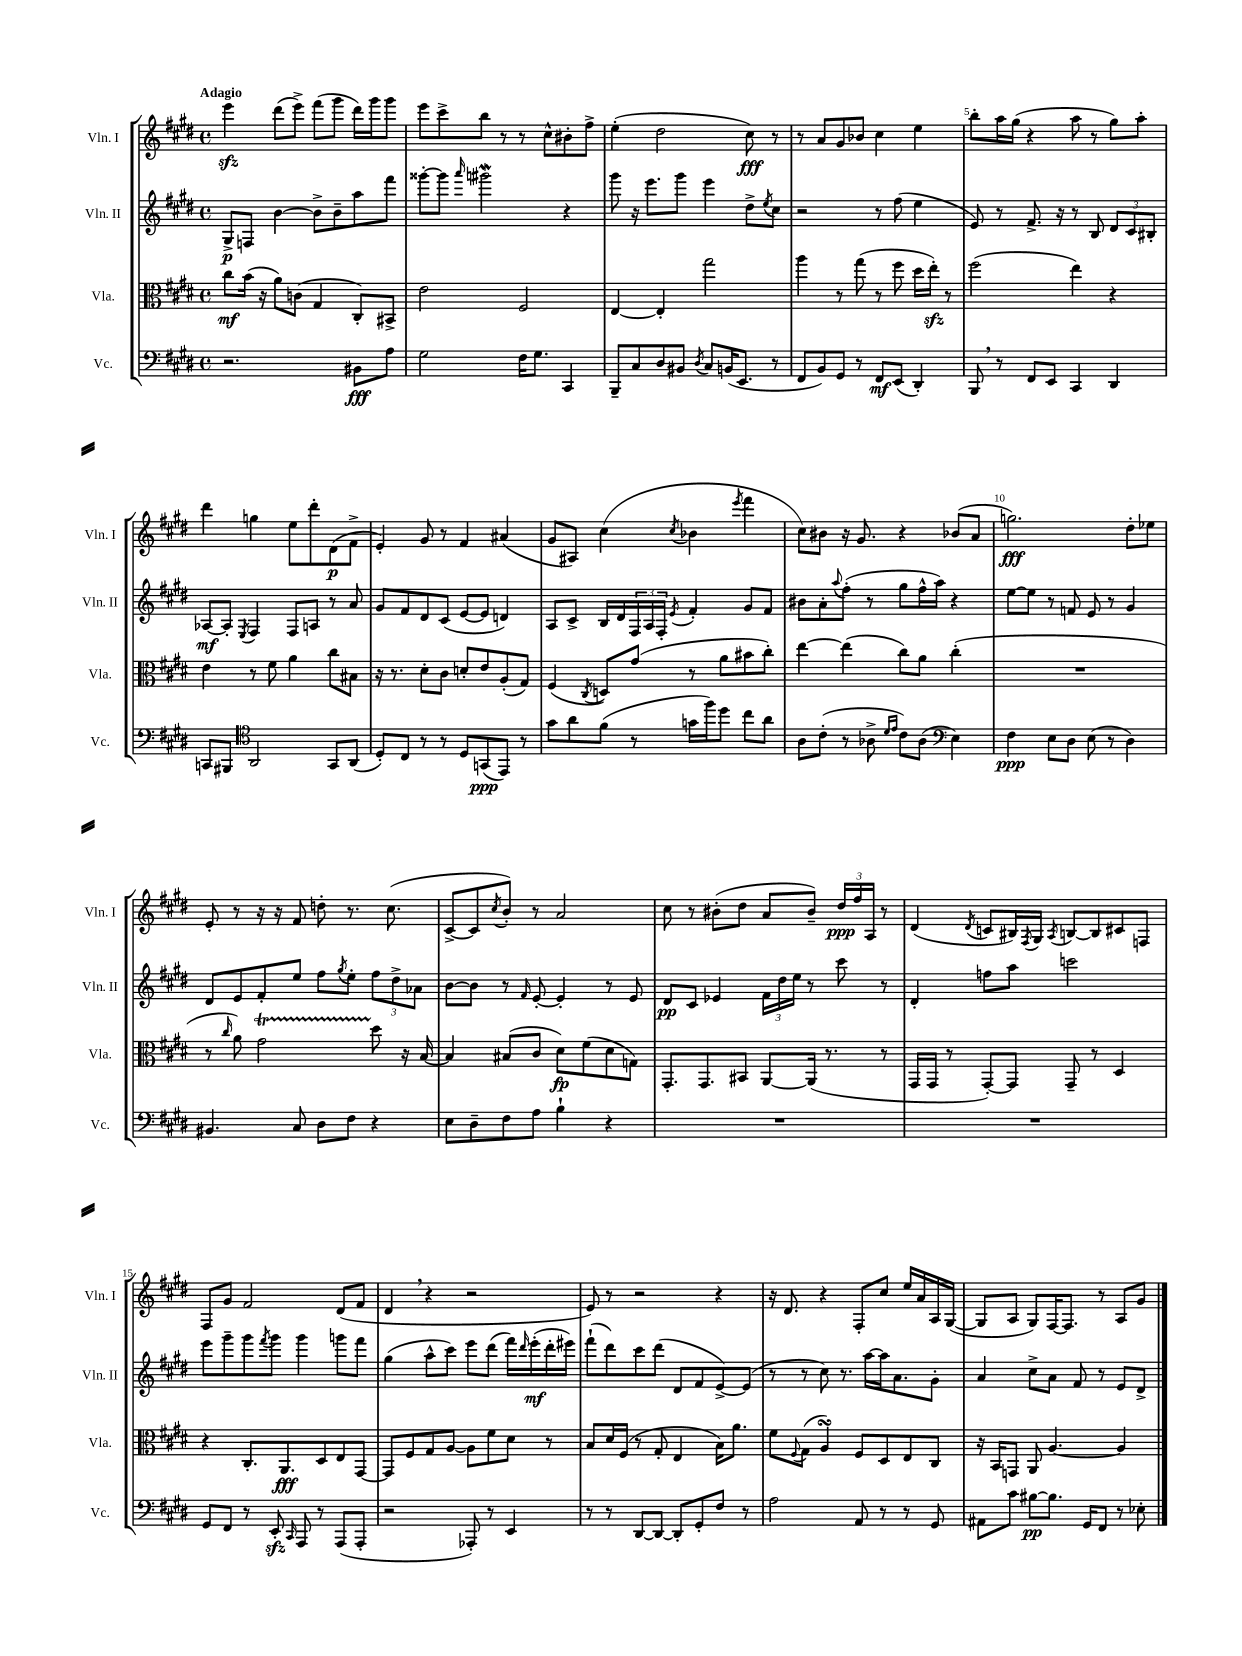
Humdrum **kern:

**kern	**dynam	**kern	**dynam	**kern	**dynam	**kern	**dynam
*part4	*part4	*part3	*part3	*part2	*part2	*part1	*part1
*staff4	*staff4	*staff3	*staff3	*staff2	*staff2	*staff1	*staff1
*I"Vc.	*	*I"Vla.	*	*I"Vln. II	*	*I"Vln. I	*
*I'Vc.	*	*I'Vla.	*	*I'Vln. II	*	*I'Vln. I	*
*clefF4	*	*clefC3	*	*clefG2	*	*clefG2	*
*k[f#c#g#d#]	*	*k[f#c#g#d#]	*	*k[f#c#g#d#]	*	*k[f#c#g#d#]	*
*M4/4	*	*M4/4	*	*M4/4	*	*M4/4	*
*met(c)	*	*met(c)	*	*met(c)	*	*met(c)	*
=1	=1	=1	=1	=1	=1	=1	=1
!	!	!	!	!	!	!LO:TX:a:B:t=Adagio	!
2.r	.	8cc#\L	mf	8G#^/L	p	4eeezz\	.
.	.	(16b\Jk	.	8Fn/J	.	.	.
.	.	16r	.	.	.	.	.
.	.	8a\L)	.	[4b\	.	(8ddd#\L	.
.	.	(8cn\J	.	.	.	8eee^\J)	.
.	.	4G#/	.	8b^\L]	.	(8fff#\L	.
.	.	.	.	8b~\	.	8ggg#\J	.
8BB#X\L	fff	8C#'/L)	.	8aa\	.	16ddd#\LL)	.
.	.	.	.	.	.	16ggg#\J	.
8A\J	.	8BB#X^/J	.	8fff#\J	.	8ggg#\J	.
=2	=2	=2	=2	=2	=2	=2	=2
2G#\	.	2e\	.	[8ggg##X'\L	.	8eee\L	.
.	.	.	.	8ggg##\J]	.	8ccc#^\	.
.	.	.	.	16qqaaa/	.	.	.
.	.	.	.	2ggg#XW\	.	8bb\J	.
.	.	.	.	.	.	8r	.
16F#\KL	.	2F#/	.	.	.	8r	.
8.G#\J	.	.	.	.	.	.	.
.	.	.	.	.	.	8cc#^^\L	.
4CC#/	.	.	.	4r	.	8b#X'\	.
.	.	.	.	.	.	8ff#^\J	.
=3	=3	=3	=3	=3	=3	=3	=3
8BBB~/L	.	[4E/	.	8ggg#\	.	(4ee'\	.
8C#/	.	.	.	16r	.	.	.
.	.	.	.	8.eee\L	.	.	.
8D#/	.	4E'/]	.	.	.	2dd#\	.
8BB#X/J	.	.	.	8ggg#\J	.	.	.
8qD#/	.	.	.	.	.	.	.
8C#/L	.	2gg#\	.	4eee\	.	.	.
(16BBn/K	.	.	.	.	.	.	.
8.EE/J	.	.	.	.	.	.	.
.	.	.	.	8dd#^\L	.	8cc#\)	fff
.	.	.	.	8qee/	.	.	.
8r	.	.	.	8cc#\J	.	8r	.
=4	=4	=4	=4	=4	=4	=4	=4
8FF#/L	.	4aa\	.	2r	.	8r	.
8BB/)	.	.	.	.	.	8a/L	.
8GG#/J	.	8r	.	.	.	8g#/	.
8r	.	(8gg#\	.	.	.	8b-X/J	.
8FF#/L	mf	8r	.	8r	.	4cc#\	.
(8EE/J	.	8ff#\	.	(8ff#\	.	.	.
4DD#'/)	.	16dd#\LL	.	4ee\	.	4ee\	.
.	.	16eezz'\JJ)	.	.	.	.	.
.	.	8r	.	.	.	.	.
=5	=5	=5	=5	=5	=5	=5	=5
8BBB,/	.	(2ff#\	.	8e/)	.	8bb'\L	.
8r	.	.	.	8r	.	16aa\L	.
.	.	.	.	.	.	(16gg#\JJ	.
8FF#/L	.	.	.	8.f#^/	.	4r	.
8EE/J	.	.	.	.	.	.	.
.	.	.	.	16r	.	.	.
4CC#/	.	4ee\)	.	8r	.	8aa\	.
.	.	.	.	8B/	.	8r	.
4DD#/	.	4r	.	12d#/L	.	8gg#\L)	.
.	.	.	.	12c#/	.	.	.
.	.	.	.	.	.	8aa'\J	.
.	.	.	.	12B#X'/J	.	.	.
!!LO:LB:g=z
=6	=6	=6	=6	=6	=6	=6	=6
8CCn/L	.	4e\	.	[8A-X/L	mf	4ddd#\	.
8BBB#X/J	.	.	.	8A-'/J]	.	.	.
*clefC4	*	*	*	*	*	*	*
.	.	.	.	8qE/	.	.	.
2AA/	.	8r	.	4F#/	.	4ggn\	.
.	.	8f#\	.	.	.	.	.
.	.	4a\	.	8F#/L	.	8ee\L	.
.	.	.	.	8An/J	.	8ddd#'\	.
8GG#/L	.	8cc#\L	.	8r	.	(8d#\	p
(8AA/J	.	8B#X\J	.	8a/	.	8f#^\J	.
=7	=7	=7	=7	=7	=7	=7	=7
8D#'/L)	.	16r	.	8g#/L	.	4e'/)	.
.	.	8.r	.	.	.	.	.
8C#/J	.	.	.	8f#/	.	.	.
8r	.	8d#'\L	.	8d#/	.	8g#/	.
8r	.	8c#\J	.	(8c#/J	.	8r	.
8D#/L	.	8dn'/L	.	[8e/L	.	4f#/	.
(8GGn/	ppp	8e/	.	8e/J]	.	.	.
8EE/J)	.	(8A'/	.	4dn/)	.	(4a#X/	.
8r	.	8G#/J)	.	.	.	.	.
=8	=8	=8	=8	=8	=8	=8	=8
8g#\L	.	(4F#/	.	8A/L	.	8g#/L	.
8a\	.	.	.	8c#^/J	.	8A#X/J)	.
.	.	8qC#/	.	.	.	.	.
(8f#\J	.	8Dn/L)	.	16B/LL	.	(4cc#\	.
.	.	.	.	16d#/	.	.	.
8r	.	(8g#/J	.	24F#/	.	.	.
.	.	.	.	24A/	.	.	.
.	.	.	.	24F#'/JJ	.	.	.
.	.	.	.	8qe/	.	8qcc#/	.
16gn\LL	.	8r	.	4f#'/	.	4b-X\	.
16ff#\J)	.	.	.	.	.	.	.
8dd#\J	.	8a\L	.	.	.	.	.
.	.	.	.	.	.	8qeee/	.
8cc#\L	.	8b#X\	.	8g#/L	.	4fff#\	.
8a\J	.	8cc#'\J)	.	8f#/J	.	.	.
=9	=9	=9	=9	=9	=9	=9	=9
8A\L	.	[4ee\	.	8b#X\L	.	8cc#\L)	.
(8c#'\J	.	.	.	8a'\	.	8b#X\J	.
.	.	.	.	8qqaa/	.	.	.
8r	.	(4ee\]	.	(8ff#'\J	.	16r	.
.	.	.	.	.	.	8.g#/	.
8A-X^\	.	.	.	8r	.	.	.
16qqd#/LL	.	.	.	.	.	.	.
16qqe/JJ	.	.	.	.	.	.	.
8c#\L)	.	8cc#\L)	.	8gg#\L	.	4r	.
(8A-\J	.	8a\J	.	16ff#^^\L	.	.	.
.	.	.	.	16aa\JJ)	.	.	.
*clefF4	*	*	*	*	*	*	*
4E\)	.	(4cc#'\	.	4r	.	(8b-X/L	.
.	.	.	.	.	.	8a/J	.
=10	=10	=10	=10	=10	=10	=10	=10
4F#\	ppp	1r	.	[8ee\L	.	2.ggn\)	fff
.	.	.	.	8ee\J]	.	.	.
8E\L	.	.	.	8r	.	.	.
8D#\J	.	.	.	8fn/	.	.	.
(8E\	.	.	.	8e/	.	.	.
8r	.	.	.	8r	.	.	.
4D#\)	.	.	.	4g#/	.	8dd#'\L	.
.	.	.	.	.	.	8ee-X\J	.
!!LO:LB:g=z
=11	=11	=11	=11	=11	=11	=11	=11
4.BB#X/	.	8r	.	8d#/L	.	8e'/	.
.	.	16qqcc#/	.	.	.	.	.
.	.	8a\)	.	8e/	.	8r	.
.	.	2g#t\	.	8f#'/	.	16r	.
.	.	.	.	.	.	16r	.
8C#/	.	.	.	8ee/J	.	8f#/	.
8D#\L	.	.	.	8ff#\L	.	8ddn'\	.
.	.	.	.	8qgg#/	.	.	.
8F#\J	.	.	.	8ee'\J	.	8.r	.
4r	.	8dd#\	.	12ff#\L	.	.	.
.	.	.	.	.	.	(8.cc#\	.
.	.	.	.	12dd#^\	.	.	.
.	.	16r	.	.	.	.	.
.	.	.	.	12a-X\J	.	.	.
.	.	[16B/	.	.	.	.	.
=12	=12	=12	=12	=12	=12	=12	=12
8E\L	.	4B/]	.	[8b\L	.	[8c#^/L	.
8D#~\	.	.	.	8b\J]	.	8c#/]	.
.	.	.	.	.	.	8qcc#/	.
8F#\	.	(8B#X/L	.	8r	.	8b'/J)	.
.	.	.	.	16qqf#/	.	.	.
8A\J	.	8c#/J	.	[8e'/	.	8r	.
4B`\	.	8d#\L)	fp	4e'/]	.	2a/	.
.	.	(8f#\	.	.	.	.	.
4r	.	8d#\	.	8r	.	.	.
.	.	8Gn\J)	.	8e/	.	.	.
=13	=13	=13	=13	=13	=13	=13	=13
1r	.	8.GG#'/L	.	8d#/L	pp	8cc#\	.
.	.	.	.	8c#/J	.	8r	.
.	.	8.GG#/	.	.	.	.	.
.	.	.	.	4e-X/	.	(8b#X'\L	.
.	.	8BB#X/J	.	.	.	8dd#\J	.
.	.	[8AA/L	.	24f#\LL	.	8a/L	.
.	.	.	.	24dd#\	.	.	.
.	.	.	.	24ee\JJ	.	.	.
.	.	(16AA/Jk]	.	8r	.	8b#~/J)	.
.	.	8.r	.	.	.	.	.
.	.	.	.	8ccc#\	.	24dd#/LL	ppp
.	.	.	.	.	.	24ff#/	.
.	.	.	.	.	.	24A/JJ	.
.	.	8r	.	8r	.	8r	.
=14	=14	=14	=14	=14	=14	=14	=14
1r	.	16GG#/LL	.	4d#'/	.	(4d#/	.
.	.	16GG#/JJ	.	.	.	.	.
.	.	8r	.	.	.	.	.
.	.	.	.	.	.	8qd#/	.
.	.	[8GG#'/L)	.	8ffn\L	.	8cn/L	.
.	.	8GG#/J]	.	8aa\J	.	16B#X/L)	.
.	.	.	.	.	.	8qF#/	.
.	.	.	.	.	.	16G#/JJ	.
.	.	.	.	.	.	8qA/	.
.	.	8GG#~/	.	2cccn\	.	[8Bn/L	.
.	.	8r	.	.	.	8B/]	.
.	.	4D#/	.	.	.	8c#X/	.
.	.	.	.	.	.	8Fn/J	.
!!LO:LB:g=z
=15	=15	=15	=15	=15	=15	=15	=15
8GG#/L	.	4r	.	8eee\L	.	8F#/L	.
8FF#/J	.	.	.	8ggg#~\	.	8g#/J	.
8r	.	8.C#'/L	.	8ggg#\	.	2f#/	.
.	.	.	.	8qfff#/	.	.	.
8EEzz'/	.	.	.	8ggg#\J	.	.	.
.	.	8.AA/	fff	.	.	.	.
16qqCC#/	.	.	.	.	.	.	.
8AAA/	.	.	.	4ggg#\	.	.	.
8r	.	8D#/	.	.	.	.	.
(8AAA/L	.	8E/	.	8gggn\L	.	(8d#/L	.
8AAA'/J	.	[8GG#/J	.	8fff#\J	.	8f#/J	.
=16	=16	=16	=16	=16	=16	=16	=16
2r	.	8GG#/L]	.	(4gg#\	.	4d#,/	.
.	.	8F#/	.	.	.	.	.
.	.	8G#/	.	8aa^^\L	.	4r	.
.	.	[8A/J	.	8ccc#\J)	.	.	.
8AAA-X'/)	.	8A\L]	.	8eee\L	.	2r	.
8r	.	8f#\	.	(8ddd#\J	.	.	.
4EE/	.	8d#\J	.	16fff#\LL)	.	.	.
.	.	.	.	16qqddd#/	.	.	.
.	.	.	.	(16eee'\	mf	.	.
.	.	8r	.	16ddd#'\	.	.	.
.	.	.	.	16eee#X\JJ)	.	.	.
=17	=17	=17	=17	=17	=17	=17	=17
8r	.	8B/L	.	(8fff#`\L	.	8e/)	.
8r	.	16d#/L	.	8ddd#\)	.	8r	.
.	.	(16F#/JJ	.	.	.	.	.
[8DD#/L	.	8r	.	8ccc#\	.	2r	.
8DD#/J_	.	8G#'/	.	(8ddd#\J	.	.	.
8DD#'/L]	.	4E/	.	8d#/L	.	.	.
8GG#'/	.	.	.	8f#/	.	.	.
8F#/J	.	16B\KL)	.	[8e^/)	.	4r	.
.	.	8.a\J	.	.	.	.	.
8r	.	.	.	(8e/J]	.	.	.
=18	=18	=18	=18	=18	=18	=18	=18
2A\	.	8f#\L	.	8r	.	16r	.
.	.	.	.	.	.	8.d#/	.
.	.	8qqF#/	.	.	.	.	.
.	.	(8G#\J	.	8r	.	.	.
.	.	4AsSSs/)	.	8cc#\)	.	4r	.
.	.	.	.	8.r	.	.	.
8AA/	.	8F#/L	.	.	.	8F#'/L	.
.	.	.	.	[16aa\LL	.	.	.
8r	.	8D#/	.	16aa\J]	.	8cc#/J	.
.	.	.	.	8.a\	.	.	.
8r	.	8E/	.	.	.	16ee/LL	.
.	.	.	.	.	.	16a/	.
8GG#/	.	8C#/J	.	8g#'\J	.	16A/	.
.	.	.	.	.	.	([16G#/JJ	.
=19	=19	=19	=19	=19	=19	=19	=19
8AA#X\L	.	16r	.	4a/	.	8G#/L]	.
.	.	16BB/KL	.	.	.	.	.
8c#\J	.	8GGn/J	.	.	.	8A/J	.
[8B#X\L	pp	8AA/	.	8cc#^\L	.	8G#/L)	.
8.B#\J]	.	[4.A/	.	8a\J	.	[16F#/K	.
.	.	.	.	.	.	8.F#/J]	.
.	.	.	.	8f#/	.	.	.
16GG#/KL	.	.	.	.	.	.	.
8FF#/J	.	.	.	8r	.	8r	.
8r	.	4A/]	.	8e/L	.	8A/L	.
8E-X'\	.	.	.	8d#^/J	.	8g#/J	.
==	==	==	==	==	==	==	==
*-	*-	*-	*-	*-	*-	*-	*-
